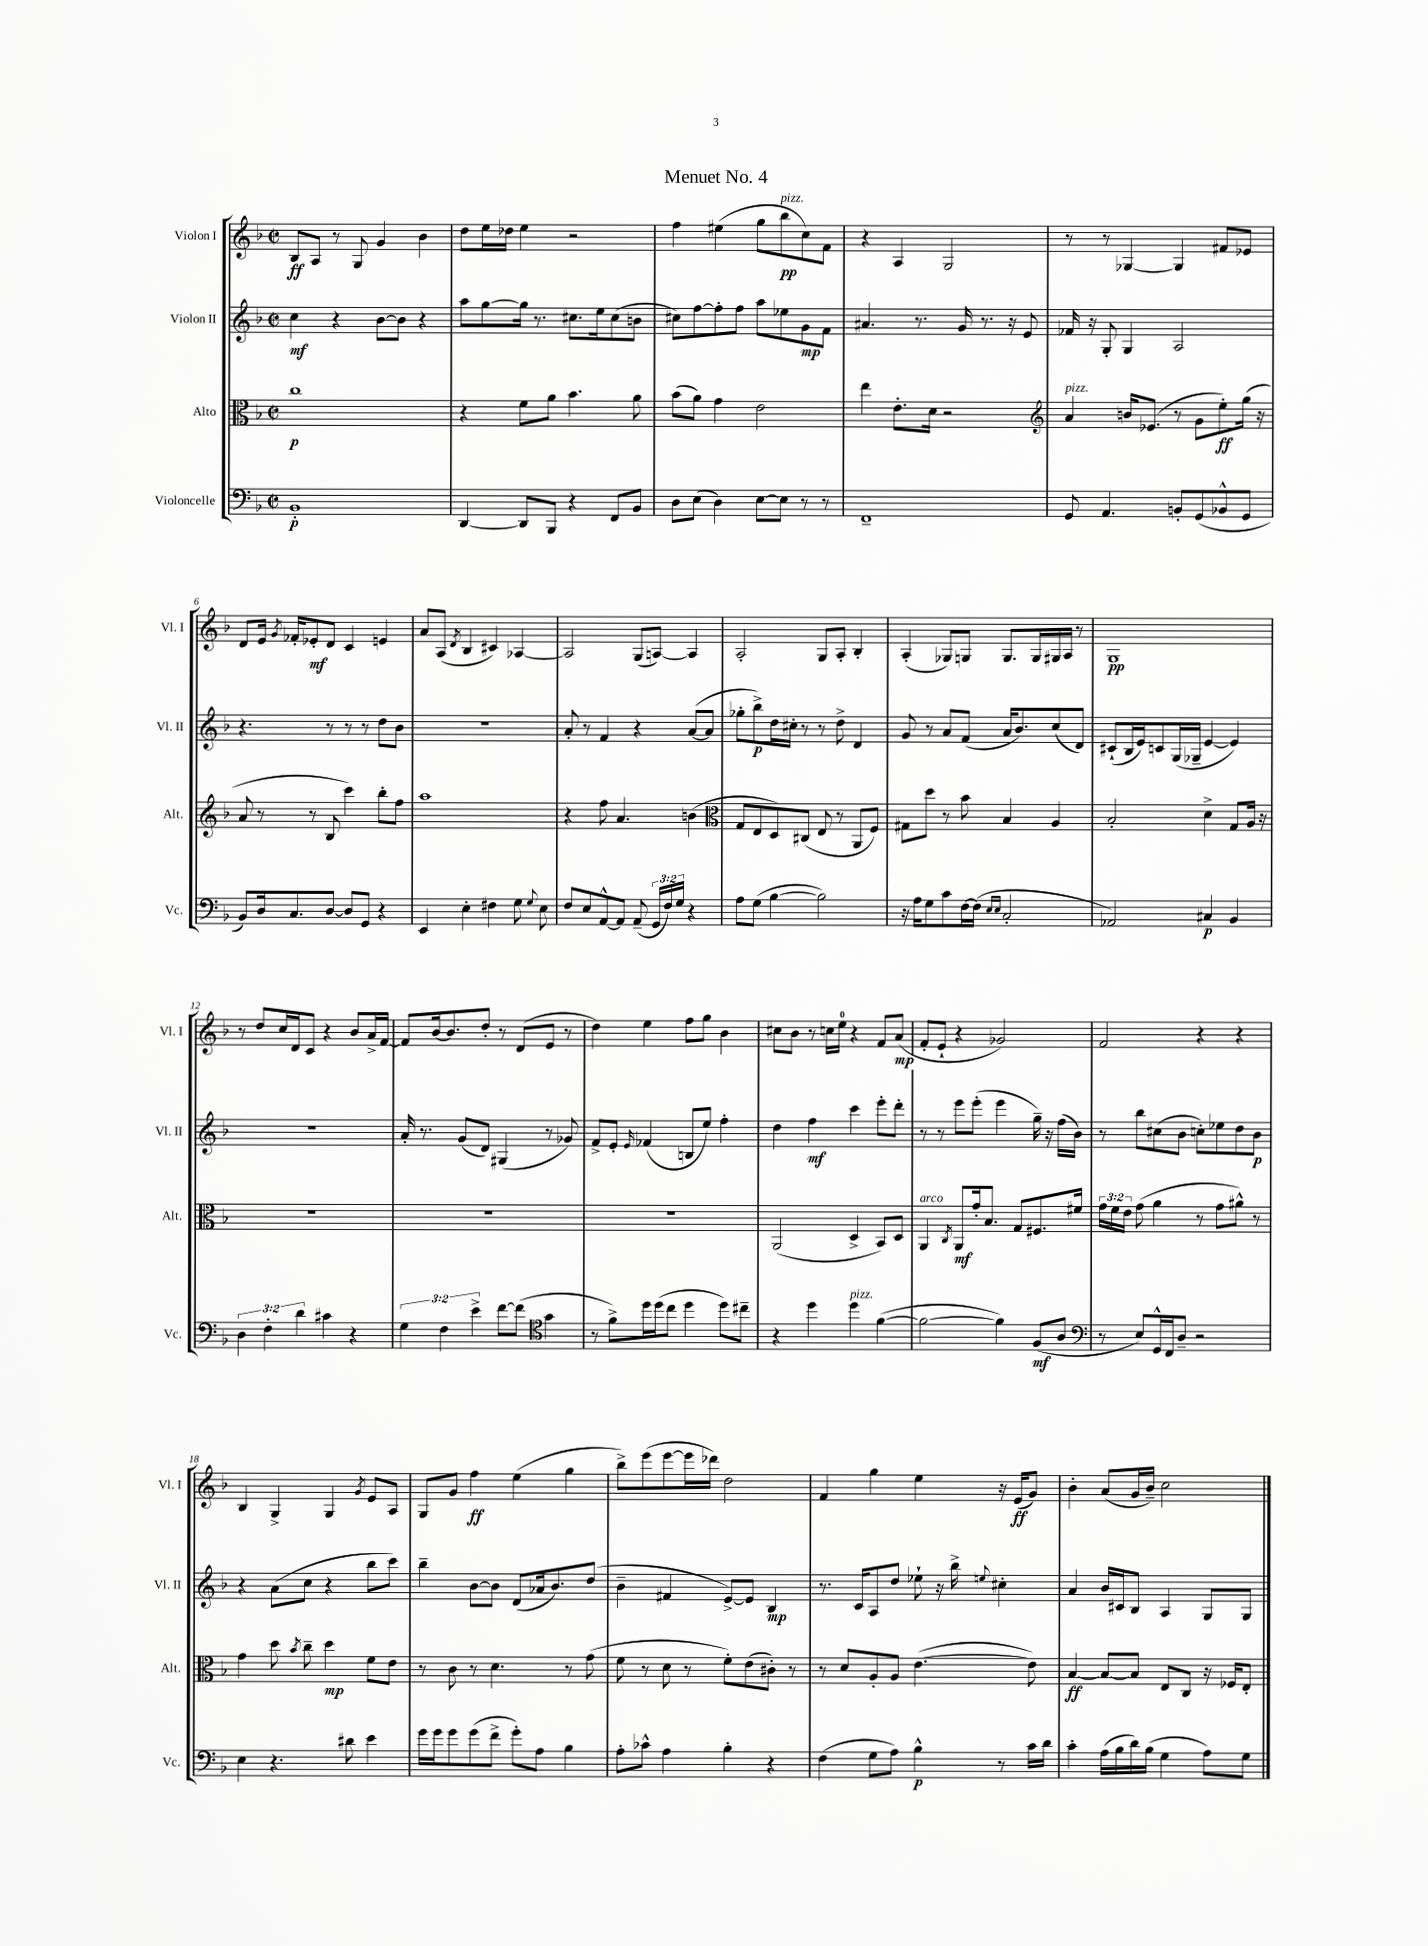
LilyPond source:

\header { title = "Menuet No. 4" }
<<
\new StaffGroup <<
\new Staff = "s0" \with { instrumentName = "Violon I" shortInstrumentName = "Vl. I" } {
    \clef treble \key f \major \defaultTimeSignature \time 2/2
    \autoBeamOff bes8[\ff a8] r8 g8 g'4 bes'4 |
    d''8[ e''16 des''16] e''4 r2 |
    f''4 eis''4( g''8[ bes''8\pp^\markup { \italic "pizz." } c''8) f'8] |
    r4 a4 g2 |
    r8 r8 ges4~ ges4 fis'8[ ees'8] |
    d'8[ e'16] \acciaccatura { g'8 } fes'16[-. ees'8-.\mf d'8] c'4 e'4 |
    a'8[ a8]( \acciaccatura { d'8 } bes4 cis'4) aes4~ |
    aes2 g8[( a8]~) a4 |
    a2-. g8[ a8]-. bes4-. |
    a4-.( ges8[) g8] g8.[ g16 gis16 a16] r8 |
    g1\pp |
    r8 d''8[ c''16 d'16 c'8] r4 bes'8[ a'16-> f'16]~ |
    f'8[ bes'16~ bes'8. d''8]-. r8 d'8[( e'8] r8 |
    d''4) e''4 f''8[ g''8] bes'4 |
    cis''8[ bes'8] r8 c''16[ e''16]-0 r4 f'8[ a'8]\mp( |
    f'8[-. e'8]-! r4 ges'2) |
    f'2 r4 r4 |
    bes4 g4-> g4 \acciaccatura { g'8 } e'8[ a8] |
    g8[ g'8] f''4\ff e''4( g''4 |
    bes''8[->) e'''8( e'''8~ e'''16 des'''16]) d''2 |
    f'4 g''4 e''4 r16 e'16[\ff( g'8]) |
    bes'4-. a'8[( g'16 bes'16]--) c''2 \bar "|." |
}
\new Staff = "s1" \with { instrumentName = "Violon II" shortInstrumentName = "Vl. II" } {
    \clef treble \key f \major \defaultTimeSignature \time 2/2
    \autoBeamOff c''4\mf r4 bes'8[~ bes'8] r4 |
    a''8[ g''8~ g''16] r8. cis''8.[ e''16 cis''8( b'8] |
    cis''8[) f''8~ f''8-. f''8] a''8[ ees''8 g'8\mp f'8] |
    ais'4. r8. g'16 r8. r16 e'8 |
    fes'16 r16 g8-. g4 a2 |
    r4. r8 r8 r8 d''8[ bes'8] |
    R1 |
    a'8-. r8 f'4 r4 a'8[~( a'8] |
    ges''8[-. bes''8->\p) d''16 cis''16]-. r8 r8 d''8-> d'4 |
    g'8 r8 a'8[ f'8]( a'16[ bes'8.) c''8( d'8]) |
    cis'8[-!( bes16 e'16) c'8 g16( ges16]-- e'4~ e'4) |
    R1 |
    a'16-. r8. g'8[( d'8]) gis4( r8 ges'8) |
    f'8[-> e'8]-. \grace { e'16 } fes'4( b8[ e''8]) f''4-. |
    d''4 f''4\mf c'''4 e'''8[-. d'''8]-. |
    r8 r8 e'''8[ e'''8]-.( e'''4 g''16--) r16 f''16[( bes'16]) |
    r8 bes''8[ cis''8( bes'8] c''8[-.) ees''8 d''8 bes'8]\p |
    r4 a'8[( c''8] r4 bes''8[ c'''8]) |
    bes''4-- bes'8[~ bes'8] d'8[( aes'16 bes'8.) d''8]( |
    bes'4-- fis'4 e'8[~->) e'8] bes4\mp |
    r8. c'16[ a8 d''8] ees''8-! r16 bes''16-> \appoggiatura { e''8 } cis''4-. |
    a'4 bes'16[ cis'16 bes8] a4 g8[ g8] \bar "|." |
}
\new Staff = "s2" \with { instrumentName = "Alto" shortInstrumentName = "Alt." } {
    \clef alto \key f \major \defaultTimeSignature \time 2/2 \override Staff.TupletNumber.text = #tuplet-number::calc-fraction-text
    \autoBeamOff c''1\p |
    r4 f'8[ a'8] bes'4. a'8 |
    bes'8[( a'8]) g'4 e'2 |
    e''4 e'8.[-. d'16] r2 |
    \clef treble a'4^\markup { \italic "pizz." } b'16[ ees'8.]( r8 g'8[ e''8-.\ff) g''16]( r16 |
    a'8 r8 r8 bes8 c'''4) bes''8[-. f''8] |
    a''1 |
    r4 f''8 a'4. b'4( |
    \clef alto g8[ e8 d8) cis8]( e8 r8 a,8[ f8]) |
    gis8[ d''8] r8 bes'8 bes4 a4 |
    bes2-. d'4-> g8[ a16] r16 |
    R1 |
    R1 |
    R1 |
    a,2( d4-> bes,8[) d8] |
    a,4^\markup { \italic "arco" } \acciaccatura { c8 } a,8[\mf g'16-. bes8.] g8[ fis8. fis'16] |
    \tuplet 3/2 { g'16[ f'16 e'16] } g'8( a'4 r8 g'8[ ais'8]-^) r8 |
    g'4 d''8 \acciaccatura { bes'8 } c''8-- d''4\mp f'8[ e'8] |
    r8 c'8 r8 d'4. r8 g'8( |
    f'8 r8 d'8 r8 f'8[-.) e'8( cis'8]-.) r8 |
    r8 d'8[ a8-. a8] e'4.~( e'8) |
    bes4~\ff bes8[~ bes8] e8[ c8] r16 fes16[ e8]-. \bar "|." |
}
\new Staff = "s3" \with { instrumentName = "Violoncelle" shortInstrumentName = "Vc." } {
    \clef bass \key f \major \defaultTimeSignature \time 2/2 \override Staff.TupletNumber.text = #tuplet-number::calc-fraction-text
    \autoBeamOff bes,1-.\p |
    d,4~ d,8[ bes,,8] r4 f,8[ bes,8] |
    d8[ e8]( d4) e8[~ e8] r8 r8 |
    f,1-- |
    g,8 a,4. b,8[-. g,8( bes,8-^ g,8] |
    bes,8[) d16 c8. d8]~ d8[ g,8] r4 |
    e,4 e4-. fis4 g8 \appoggiatura { g8 } e8 |
    f8[ e8 a,8~-^ a,8] a,8--( \tuplet 3/2 { g,16[ f16) g16] } r4 |
    a8[ g8]( bes4~ bes2) |
    r16 a16[ g8 c'8 f16~ f16]( \grace { e16[ e16] } c2-. |
    aes,2) cis4\p bes,4 |
    \tuplet 3/2 { d4 f4-. d'4 } cis'4 r4 |
    \tuplet 3/2 { g4 f4 e'4-> } f'8[~ f'8]( \clef tenor g'4 |
    r8 f'8[->) d''16 d''16( c''8] d''4 d''8[) cis''8]-- |
    r4 d''4 d''4^\markup { \italic "pizz." } f'4~( |
    f'2~ f'4) f8[\mf( a8] |
    \clef bass r8 e8[) g,16-^ f,16 d8]-- r2 |
    e4 r4. dis'8 e'4 |
    g'16[ g'16 g'8 g'8( f'8]-> g'8[-.) a8] bes4 |
    a8[-. ces'8]-^ a4 bes4-. r4 |
    f4( g8[ a8]) bes4-^\p r8 c'16[ d'16] |
    c'4-. a16[( bes16 d'16) bes16]( g4 a8[) g8] \bar "|." |
}
>>
>>
